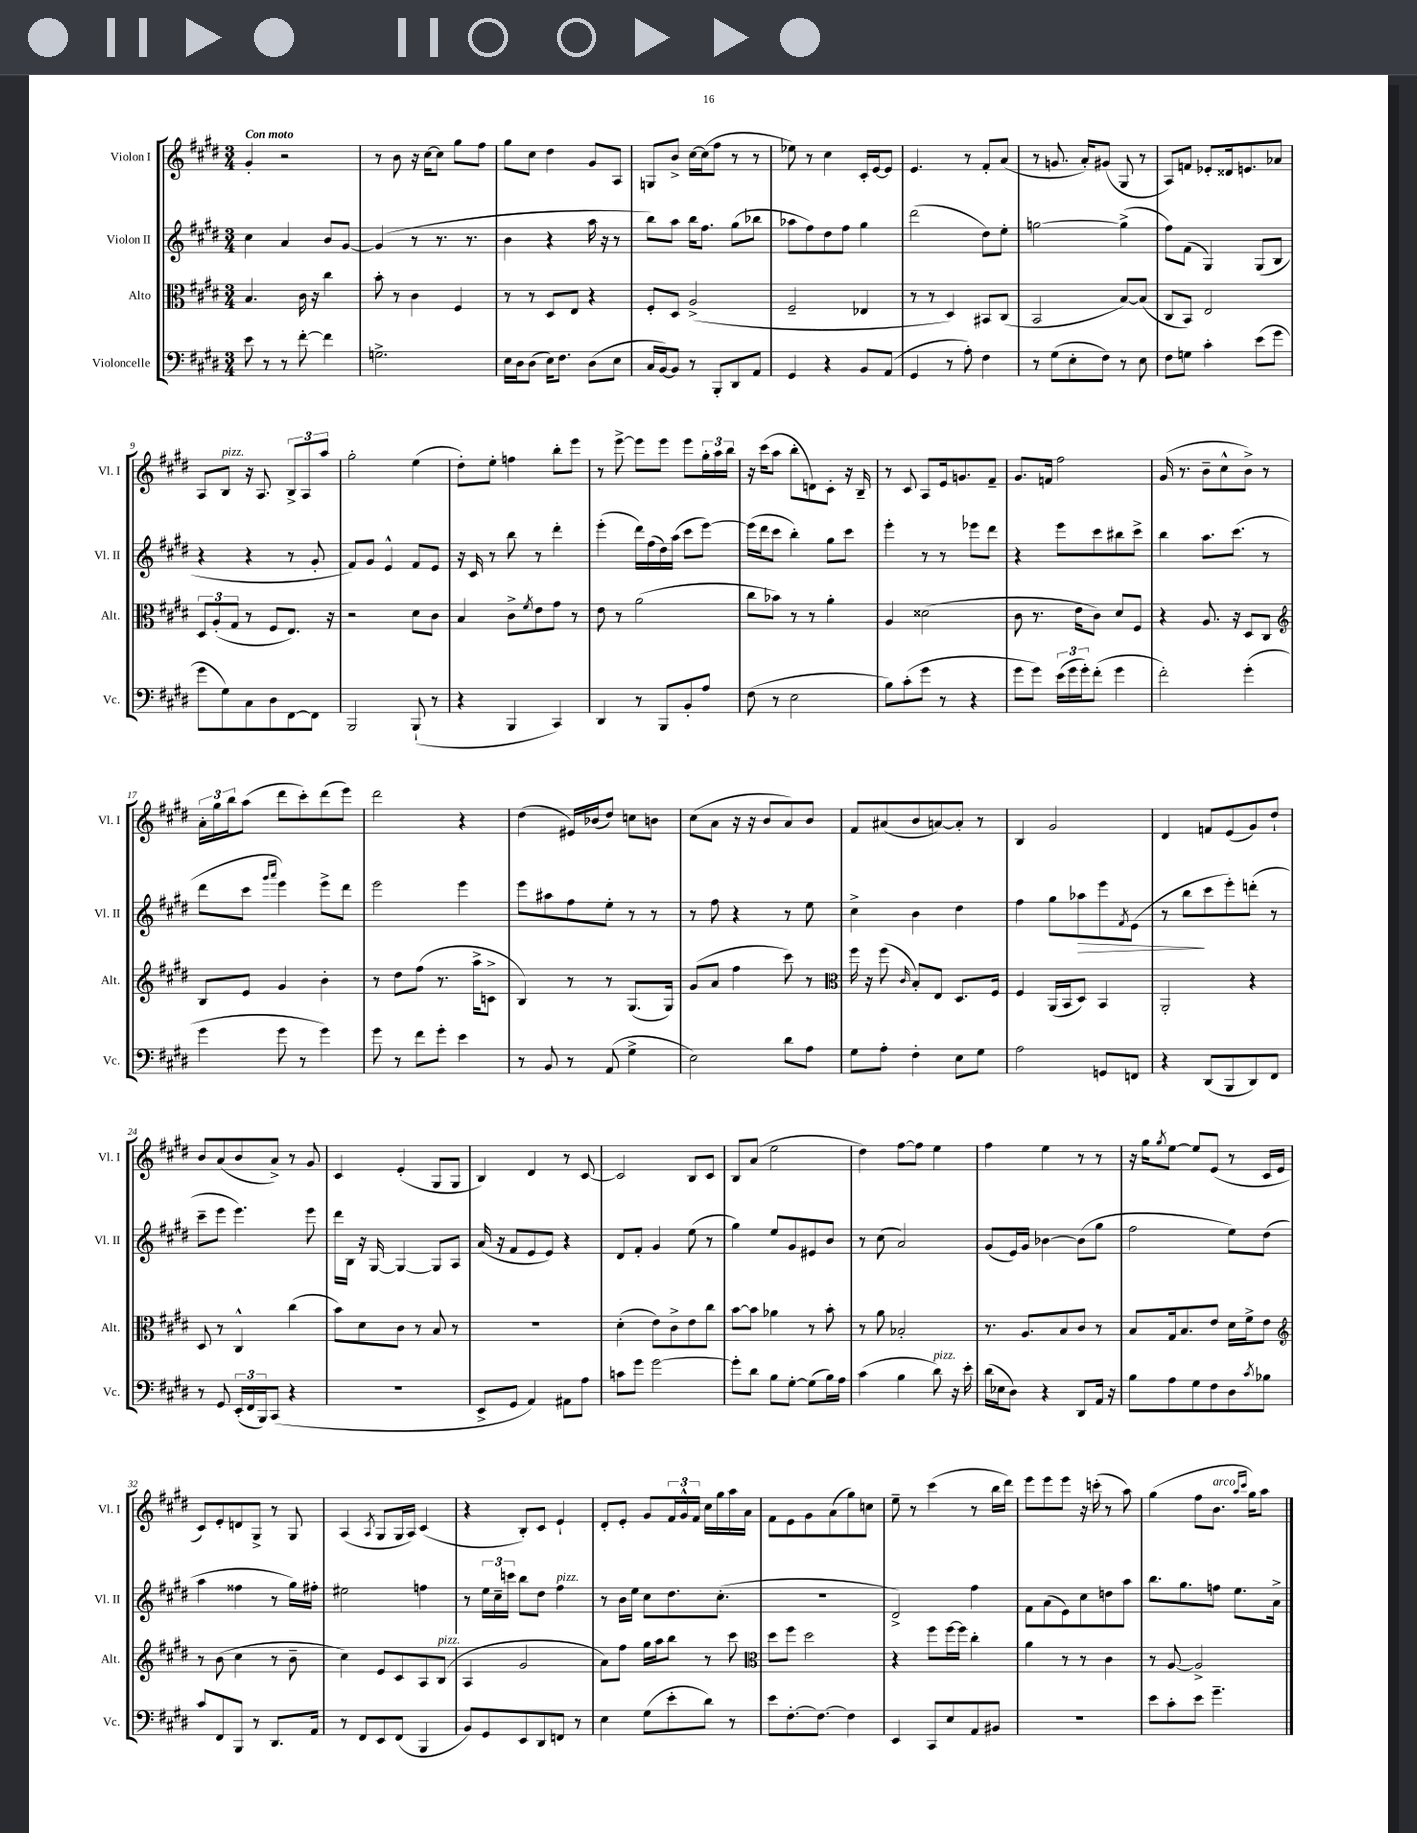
<<
\new StaffGroup <<
\new Staff = "s0" \with { instrumentName = "Violon I" shortInstrumentName = "Vl. I" } {
    \clef treble \key e \major \numericTimeSignature \time 3/4 \tempo "Con moto"
    gis'4-. r2 |
    r8 b'8 r16 cis''16~ cis''8 gis''8 fis''8 |
    gis''8 cis''8 dis''4 gis'8 a8 |
    g8 b'8-> cis''16~ cis''16( fis''8 r8 r8 |
    ees''8) r8 cis''4 cis'16-. e'16~ e'8 |
    e'4. r8 fis'8-. a'8( |
    r8 g'8. a'16-.) gis'8( gis8 r8 |
    a8) f'8 ees'8-. disis'16 e'8. aes'8 |
    a8 b8^\markup { \italic "pizz." } r16 a8. \tuplet 3/2 { b8-> a8 a''8 } |
    gis''2-. e''4( |
    dis''8-.) e''8-. f''4 b''8-. e'''8 |
    r8 e'''8~-> e'''8 e'''8 e'''8 \tuplet 3/2 { gis''16-. a''16 b''16 } |
    r16 cis'''16( a''8 b''8-. d'8) cis'8-. r16 b16-- |
    r8 cis'8 a8 e'16 g'8. fis'8-- |
    gis'8. f'16 fis''2 |
    gis'16( r8. b'8-- cis''8-^ b'8->) r8 |
    \tuplet 3/2 { a'16-. gis''16 b''16 } a''8( dis'''8 cis'''8-.) dis'''8( e'''8) |
    dis'''2 r4 |
    dis''4( eis'16) bes'16( dis''8) c''8 b'8 |
    cis''8( a'8 r16 r16 b'8 a'8) b'8 |
    fis'8 ais'8( b'8 a'8~) a'8-. r8 |
    b4 gis'2 |
    dis'4 f'8 e'8( gis'8) dis''8-! |
    b'8 a'8( b'8 a'8->) r8 gis'8 |
    cis'4 e'4-.( gis8 gis8 |
    b4) dis'4 r8 cis'8~ |
    cis'2 b8 cis'8 |
    b8 a'8( e''2 |
    dis''4) fis''8~ fis''8 e''4 |
    fis''4 e''4 r8 r8 |
    r16 gis''16 \acciaccatura { gis''8 } e''8~ e''8 e'8( r8 cis'16 e'16 |
    cis'8) e'8-. d'8 gis8-> r8 gis8 |
    a4( \acciaccatura { a8 } gis8 gis16 a16) cis'4( |
    r4 b8-.) cis'8 e'4-! |
    dis'8-. e'8-. gis'8 \tuplet 3/2 { fis'16 gis'16-^ fis'16 } cis''16 gis''16 a''16 a'16 |
    fis'8 e'8 gis'8 a'8( gis''8) c''8 |
    e''8-- r8 cis'''4( r8 b''16 dis'''16) |
    e'''8 e'''8 e'''8 r16 c'''16-.( r8 a''8) |
    gis''4( fis''8 b'8.^\markup { \italic "arco" } \grace { a''16 cis'''16 } gis''16) a''8 \bar "|." |
}
\new Staff = "s1" \with { instrumentName = "Violon II" shortInstrumentName = "Vl. II" } {
    \clef treble \key e \major \numericTimeSignature \time 3/4
    cis''4 a'4 b'8 gis'8~ |
    gis'4( r8 r8. r8. |
    b'4 r4 a''16 r16 r8 |
    b''8) a''8 b''16 fis''8. gis''8( bes''8 |
    aes''8 fis''8) dis''8 fis''8 gis''4 |
    dis'''2( dis''8) e''8-. |
    g''2~ g''4->( |
    fis''8) fis'8( gis4) gis8( b8 |
    r4 r4 r8 gis'8-. |
    fis'8) gis'8 e'4-^ fis'8 e'8 |
    r16 cis'16 r8 b''8 r8 dis'''4-. |
    e'''4-.( dis'''16) fis''16( dis''16) a''16( cis'''8 e'''8~) |
    e'''16( dis'''16 cis'''8 b''4-.) gis''8 cis'''8 |
    e'''4-. r8 r8 ees'''8 dis'''8 |
    r4 e'''8 cis'''8 bis''8 cis'''8-> |
    b''4 a''8. cis'''8.( r8 |
    dis'''8 cis'''8 \grace { gis'''16 a'''16 } e'''4) e'''8-> dis'''8 |
    e'''2 e'''4 |
    e'''8 ais''8 fis''8 e''8-. r8 r8 |
    r8 fis''8 r4 r8 e''8 |
    cis''4-> b'4 dis''4 |
    fis''4 gis''8 aes''8\> e'''8 \acciaccatura { fis'8 } e'8( |
    r8 b''8\! cis'''8 e'''8-.) d'''8-.( r8 |
    cis'''8-- e'''8 e'''4.) e'''8 |
    dis'''16 b16 r16 gis16~ gis4~ gis8 a8 |
    a'16( r16 fis'8 e'8 e'8) r4 |
    dis'8 fis'8-. gis'4 e''8( r8 |
    gis''4) e''8 gis'8 eis'8 b'8 |
    r8 cis''8( a'2) |
    gis'8( e'16) gis'16 bes'4~ bes'8( gis''8 |
    fis''2 e''8) dis''8( |
    a''4 fisis''4 r8 gis''16) fis''16-. |
    eis''2 f''4 |
    r8 \tuplet 3/2 { e''16 cis''16-- c'''16 } b''8 dis''8 fis''4^\markup { \italic "pizz." } |
    r8 b'16 e''16 cis''8 dis''8. cis''8.-.( |
    R2. |
    dis'2->) fis''4 |
    fis'8 a'8( e'8) cis''8 d''8 a''8 |
    b''8. gis''8. f''8 e''8. a'16-> \bar "|." |
}
\new Staff = "s2" \with { instrumentName = "Alto" shortInstrumentName = "Alt." } {
    \clef alto \key e \major \numericTimeSignature \time 3/4
    b4. cis'16 r16 cis''4 |
    b'8-. r8 cis'4 fis4 |
    r8 r8 dis8 e8 r4 |
    fis8-. dis8 a2->( |
    fis2-- ees4 |
    r8 r8 dis4) bis,8 cis8( |
    b,2 b8~) b8( |
    cis8 b,8) e2 |
    \tuplet 3/2 { dis8 a8-.( gis8 } r8 fis8 e8.) r16 |
    r2 dis'8 cis'8 |
    b4 cis'8-> \acciaccatura { fis'8 } e'8 gis'8 r8 |
    e'8 r8 a'2( |
    cis''8 bes'8) r8 r8 a'4-. |
    a4 disis'2( |
    cis'8 r8. e'16 cis'8) dis'8 fis8 |
    r4 a8. r16 dis8 cis8 |
    \clef treble b8 e'8 gis'4 b'4-. |
    r8 dis''8 fis''8( r8. a''16-> c'8-> |
    b4) r8 r8 gis8.( gis16) |
    gis'8( a'8 fis''4 cis'''8) r8 |
    \clef alto fis''16 r16 fis''8( \grace { cis'16 } b8-.) e8 dis8. fis16 |
    fis4 a,16( b,16 dis8) b,4 |
    a,2-. r4 |
    dis8 r8 cis4-^ cis''4( |
    b'8) dis'8 cis'8 r8 b8 r8 |
    R2. |
    dis'4-.( e'8) cis'8-> e'8 cis''8 |
    b'8~ b'8 aes'4 r8 b'8-. |
    r8 a'8 bes2-. |
    r8. a8. b8 cis'8 r8 |
    b8 gis16 b8. e'8 dis'16 fis'16-> e'8 |
    \clef treble r8 b'8( cis''4 r8 b'8-- |
    cis''4) e'8 cis'8 a8 b8^\markup { \italic "pizz." }( |
    a4 gis'2 |
    a'8) fis''8 gis''16 a''16 b''8 r8 cis'''8 |
    \clef alto dis''8 fis''8 dis''2 |
    r4 fis''8 fis''16~ fis''16 cis''4-. |
    a'4 r8 r8 cis'4 |
    r8 a8~ a2-> \bar "|." |
}
\new Staff = "s3" \with { instrumentName = "Violoncelle" shortInstrumentName = "Vc." } {
    \clef bass \key e \major \numericTimeSignature \time 3/4
    e'8 r8 r8 fis'8~-. fis'4 |
    g2.-> |
    e16 dis16 dis8( e16) fis8. dis8( e8 |
    cis16 b,16~) b,8 r8 b,,8-. dis,8 a,8 |
    gis,4 r4 b,8 a,8( |
    gis,4 r8 a8-.) fis4 |
    r8 gis8( e8-. fis8) r8 e8 |
    fis8 g8 cis'4-. e'8( gis'8 |
    gis'8 gis8) cis8 dis8 fis,8~ fis,8 |
    b,,2 b,,8-!( r8 |
    r4 b,,4 cis,4) |
    dis,4 r8 b,,8 b,8-. a8 |
    fis8( r8 e2 |
    b8) cis'8-.( gis'8 r8 r4 |
    gis'8 gis'8) \tuplet 3/2 { e'16( gis'16 gis'16-.) } fis'8-.( gis'4 |
    fis'2-.) gis'4-.( |
    gis'4 gis'8 r8 gis'4) |
    gis'8 r8 fis'8 gis'8-. e'4 |
    r8 b,8 r8 a,8( gis4-> |
    e2) dis'8 a8 |
    gis8 a8-. fis4-. e8 gis8 |
    a2 g,8 f,8 |
    r4 dis,8( b,,8 dis,8) fis,8 |
    r8 gis,8 \tuplet 3/2 { e,16-.( fis,16 b,,16) } cis,8( r4 |
    R2. |
    e,8-> gis,8 a,4) ais,8 a8 |
    c'8 gis'8 gis'2~ |
    gis'8-. dis'8 b8 gis8~-. gis8( b16) a16 |
    cis'4( b4 dis'8^\markup { \italic "pizz." }) r16 e'16-. |
    dis'16( ees16 dis8) r4 dis,8 a,16 r16 |
    b8 a8 gis8 fis8 dis8 \acciaccatura { cis'8 } bes8 |
    cis'8 fis,8 b,,8 r8 dis,8. a,16 |
    r8 fis,8 e,8 fis,8( b,,4 |
    b,8) gis,8 e,8 dis,8 f,8 r8 |
    e4 gis8( e'8-. dis'8) r8 |
    e'8 fis8.~-. fis8.~ fis4 |
    e,4 cis,8 e8 a,8 bis,8 |
    R2. |
    e'8 cis'8-. e'8 gis'4.-- \bar "|." |
}
>>
>>
